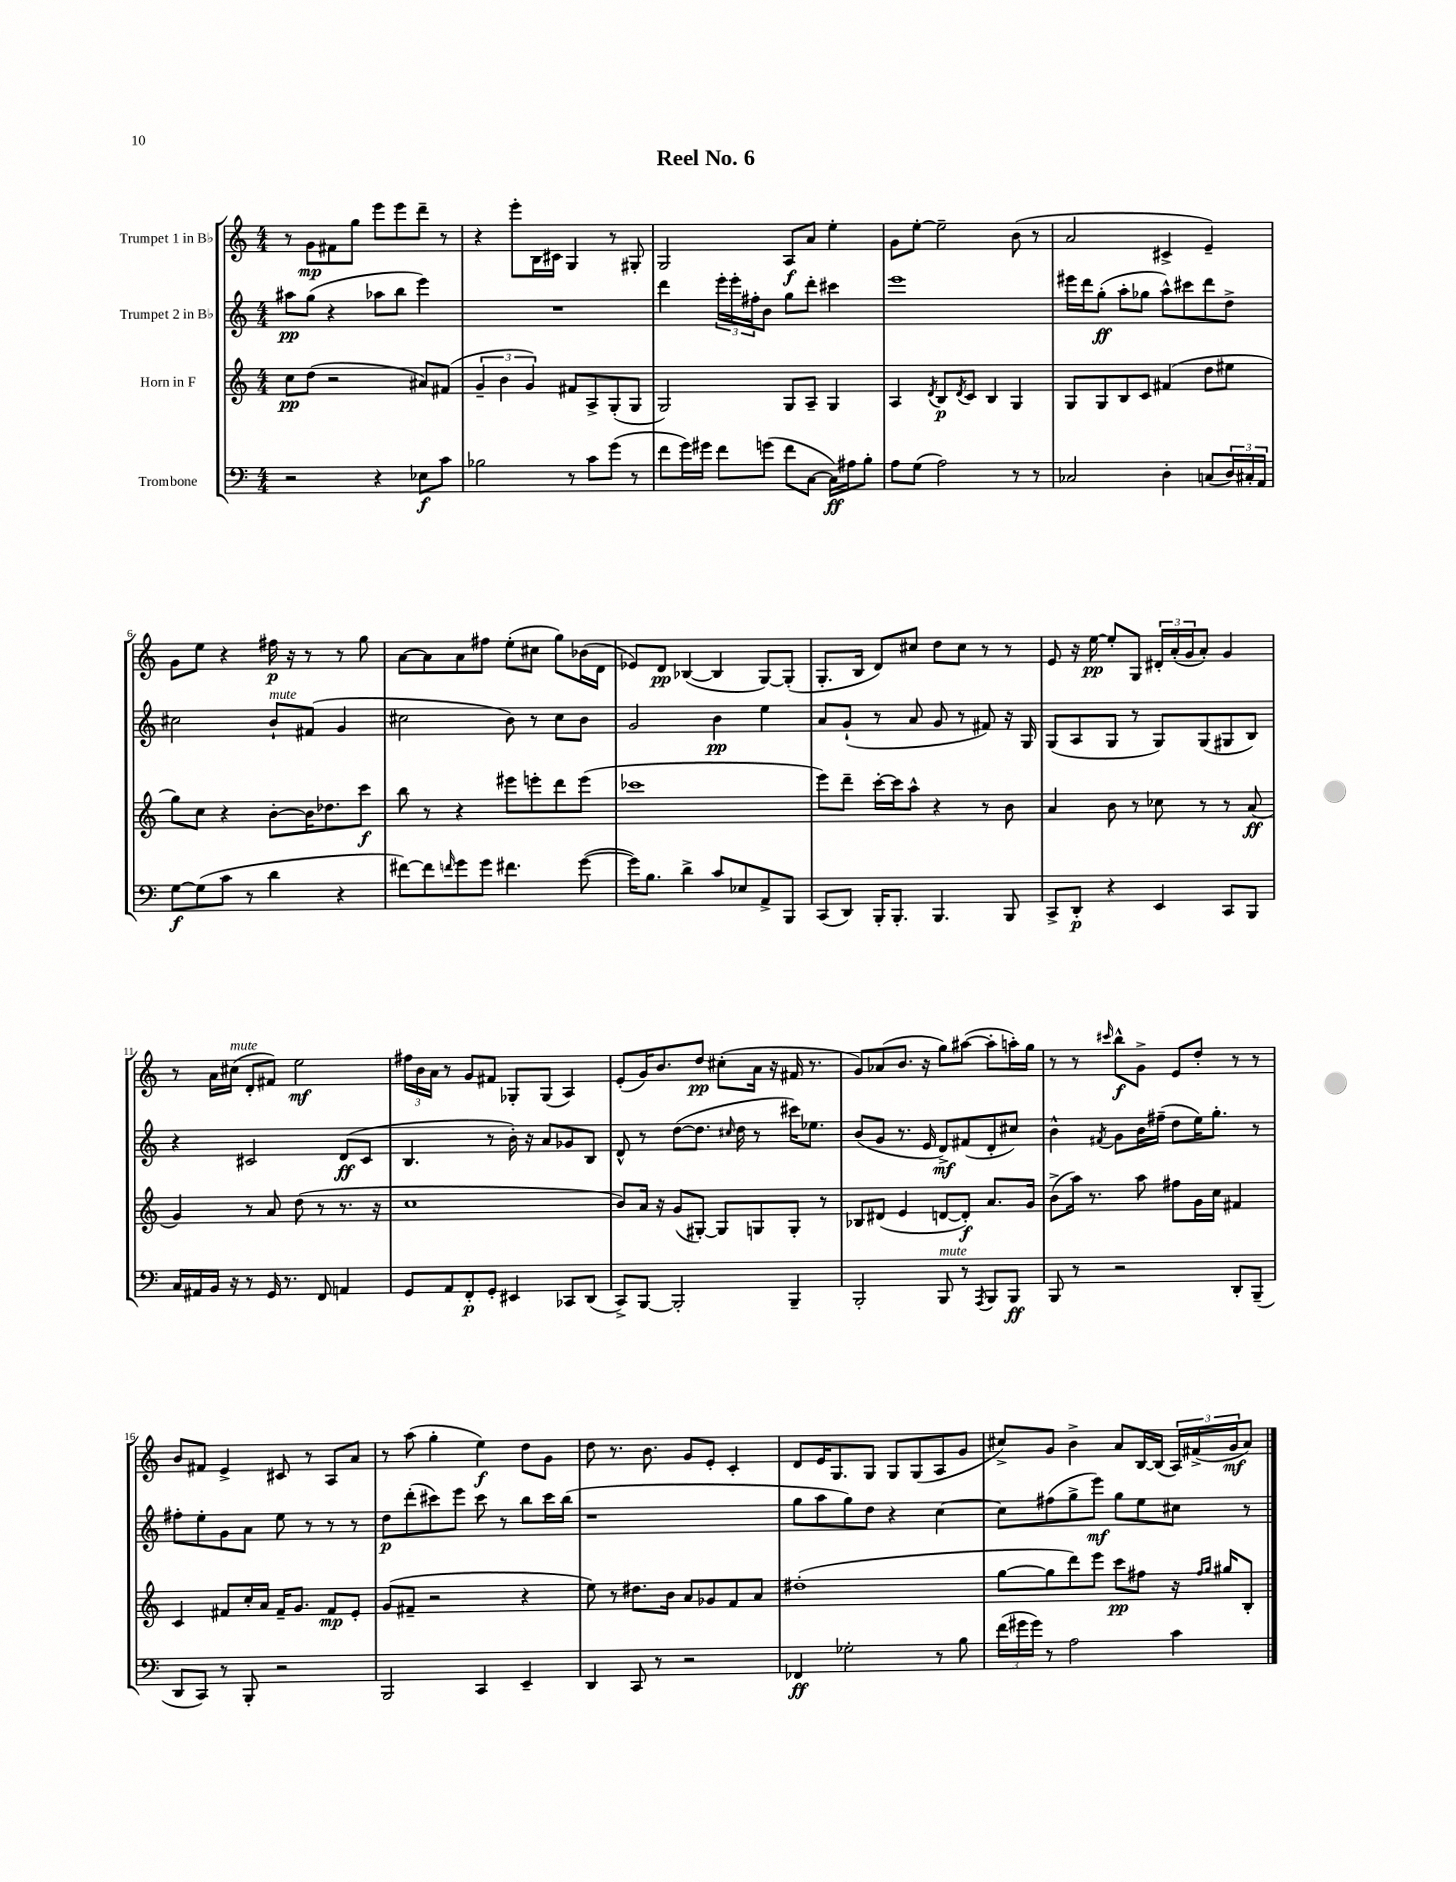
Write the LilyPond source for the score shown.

\header { title = "Reel No. 6" }
<<
\new StaffGroup <<
\new Staff = "s0" \with { instrumentName = "Trumpet 1 in Bb" } {
    \clef treble \key c \major \numericTimeSignature \time 4/4
    r8 g'8\mp fis'8 g''8 e'''8 e'''8 d'''8-- r8 |
    r4 e'''8-. b16 cis'16 g4 r8 gis8-. |
    g2 a8\f a'8 e''4-. |
    g'8 e''8~-. e''2-- b'8( r8 |
    a'2 cis'4-> e'4--) |
    g'8 e''8 r4 fis''16\p r16 r8 r8 g''8 |
    a'8~ a'8 a'8 fis''8 e''8-.( cis''8 g''8) bes'16( d'16 |
    ees'8) d'8\pp bes4~( bes4 g8~) g8-.( |
    g8.-. b16 d'8) cis''8 d''8 cis''8 r8 r8 |
    e'8 r16 e''16~\pp e''8-. g8 \tuplet 3/2 { dis'16-. a'16-.( g'16 } a'8-.) g'4 |
    r8 a'16 cis''16^\markup { \italic "mute" }( d'8-. fis'8) e''2\mf |
    \tuplet 3/2 { fis''16 b'16 a'16 } r8 g'8 fis'8 ges8-. ges8( a4) |
    e'8-.( g'16) b'8. d''8\pp cis''8-.( a'16 r16 fis'16 r8. |
    g'8) aes'8( b'8. r16 g''8) ais''8~( ais''8-. a''16-.) g''16 |
    r8 r8 \grace { cis'''16 } b''8-^\f g'8-> e'8 d''8-. r8 r8 |
    b'8 fis'8 e'4-> cis'8 r8 a8 a'8 |
    r8 a''8( g''4-. e''4\f) d''8 g'8 |
    d''8 r8. b'8. g'8 e'8-. c'4-. |
    d'8 e'16 g8. g8 g8 g8( a8 g'8 |
    cis''8->) g'8 b'4-> a'8 b16~ b16( \tuplet 3/2 { a16) fis'16->( g'16\mf } a'8) \bar "|." |
}
\new Staff = "s1" \with { instrumentName = "Trumpet 2 in Bb" } {
    \clef treble \key c \major \numericTimeSignature \time 4/4
    ais''8\pp g''8( r4 aes''8 b''8 e'''4) |
    R1 |
    d'''4 \tuplet 3/2 { e'''16-. e'''16-. fis''16-. } b'8 g''8 d'''8-. cis'''4 |
    e'''1 |
    eis'''16 d'''16 g''8-.\ff( a''8-. ges''8 a''8-^) cis'''8 d'''8 d''8-> |
    cis''2 b'8-!^\markup { \italic "mute" } fis'8( g'4 |
    cis''2 b'8) r8 cis''8 b'8 |
    g'2 b'4\pp e''4 |
    a'8 g'8-!( r8 a'8 g'8 r8 fis'8) r16 g16 |
    g8( a8 g8 r8 g8) g8( gis8 b8) |
    r4 cis'2 d'8\ff( cis'8 |
    b4. r8 b'16-.) r16 a'8 ges'8 b8 |
    d'8-^ r8 d''8~( d''8. \grace { cis''16 } d''16 r8 cis'''16) ees''8. |
    b'8( g'8 r8. e'16 d'8->\mf) fis'8( d'8-. cis''8) |
    b'4-^ \acciaccatura { fis'8 } g'8 b'16 fis''16--( d''8 e''16) g''8.-. r8 |
    fis''8-. e''8-. g'8 a'8 e''8 r8 r8 r8 |
    d''8\p d'''8-.( cis'''8) e'''8 cis'''8 r8 b''8 cis'''16 b''16( |
    r1 |
    g''8 a''8 g''8) d''8 r4 c''4~ |
    c''8 fis''8( g''8-> e'''8\mf) g''8 e''8 cis''8 r8 \bar "|." |
}
\new Staff = "s2" \with { instrumentName = "Horn in F" } {
    \clef treble \key c \major \numericTimeSignature \time 4/4
    c''8\pp d''8( r2 ais'8) fis'8( |
    \tuplet 3/2 { g'4-- b'4 g'4) } fis'8 a8-> g8-.( g8 |
    g2) g8 a8-- g4 |
    a4 \acciaccatura { d'8 } b8\p \acciaccatura { d'8 } c'8 b4 g4 |
    g8 g8 b8 c'8 fis'4( d''8 eis''8 |
    g''8) c''8 r4 b'8~-. b'16 des''8. c'''8\f |
    b''8 r8 r4 eis'''8 e'''8-. d'''8 e'''8( |
    ces'''1 |
    e'''8) d'''8-- c'''16~-. c'''16 a''8-^ r4 r8 b'8 |
    a'4 b'8 r8 ces''8 r8 r8 a'8\ff( |
    g'4) r8 a'8 d''8( r8 r8. r16 |
    c''1 |
    b'8) a'16 r16 g'8( gis8~-.) gis8 g8 g8-. r8 |
    bes8 dis'8( e'4 d'8~ d'8-.\f) a'8. g'16 |
    b'8->( a''16) r8. a''8 fis''8 g'16 c''16 fis'4 |
    c'4 fis'8 c''16-. a'16 fis'16-- g'8. fis'8\mp e'8-. |
    g'8( fis'8-- r2 r4 |
    e''8) r8 dis''8. b'16 a'8 ges'8 f'8 a'8 |
    dis''1-.( |
    g''8~ g''8 d'''8) e'''8 c'''8\pp fis''8 r16 \grace { fis''16 g''16 } gis''16 b8-. \bar "|." |
}
\new Staff = "s3" \with { instrumentName = "Trombone" } {
    \clef bass \key c \major \numericTimeSignature \time 4/4
    r2 r4 ees8\f c'8 |
    bes2 r8 c'8 g'8( r8 |
    f'8 g'16) gis'16 f'8 g'8( f'8 c8~ c16\ff) ais16 b8-. |
    a8 g8( a2) r8 r8 |
    ces2 d4-. c8( \tuplet 3/2 { d16) cis16-. a,16 } |
    g8~\f g8( c'8 r8 d'4 r4 |
    fis'8~) fis'8 \grace { f'16 } g'8 g'8 fis'4. g'8~( |
    g'16) b8. d'4-> c'8 ees8 a,8-> b,,8 |
    c,8( d,8) b,,16-. b,,8.-. b,,4. b,,8 |
    c,8-> d,8-.\p r4 e,4 c,8 b,,8 |
    c16 ais,16 b,16 r16 r8 g,16 r8. f,8 a,4 |
    g,8 a,8 f,8-.\p g,8-. eis,4 ces,8 d,8( |
    c,8->) b,,8~ b,,2-. b,,4-- |
    b,,2-. b,,8^\markup { \italic "mute" } r8 \acciaccatura { a,,8 } b,,8 b,,8\ff |
    b,,8 r8 r2 d,8-. b,,8--( |
    d,8 c,8) r8 b,,8-. r2 |
    b,,2 c,4 e,4-- |
    d,4 c,8 r8 r2 |
    fes,4\ff ges2-. r8 b8 |
    \tuplet 3/2 { f'16( gis'16 gis'16) } r8 a2 c'4 \bar "|." |
}
>>
>>
